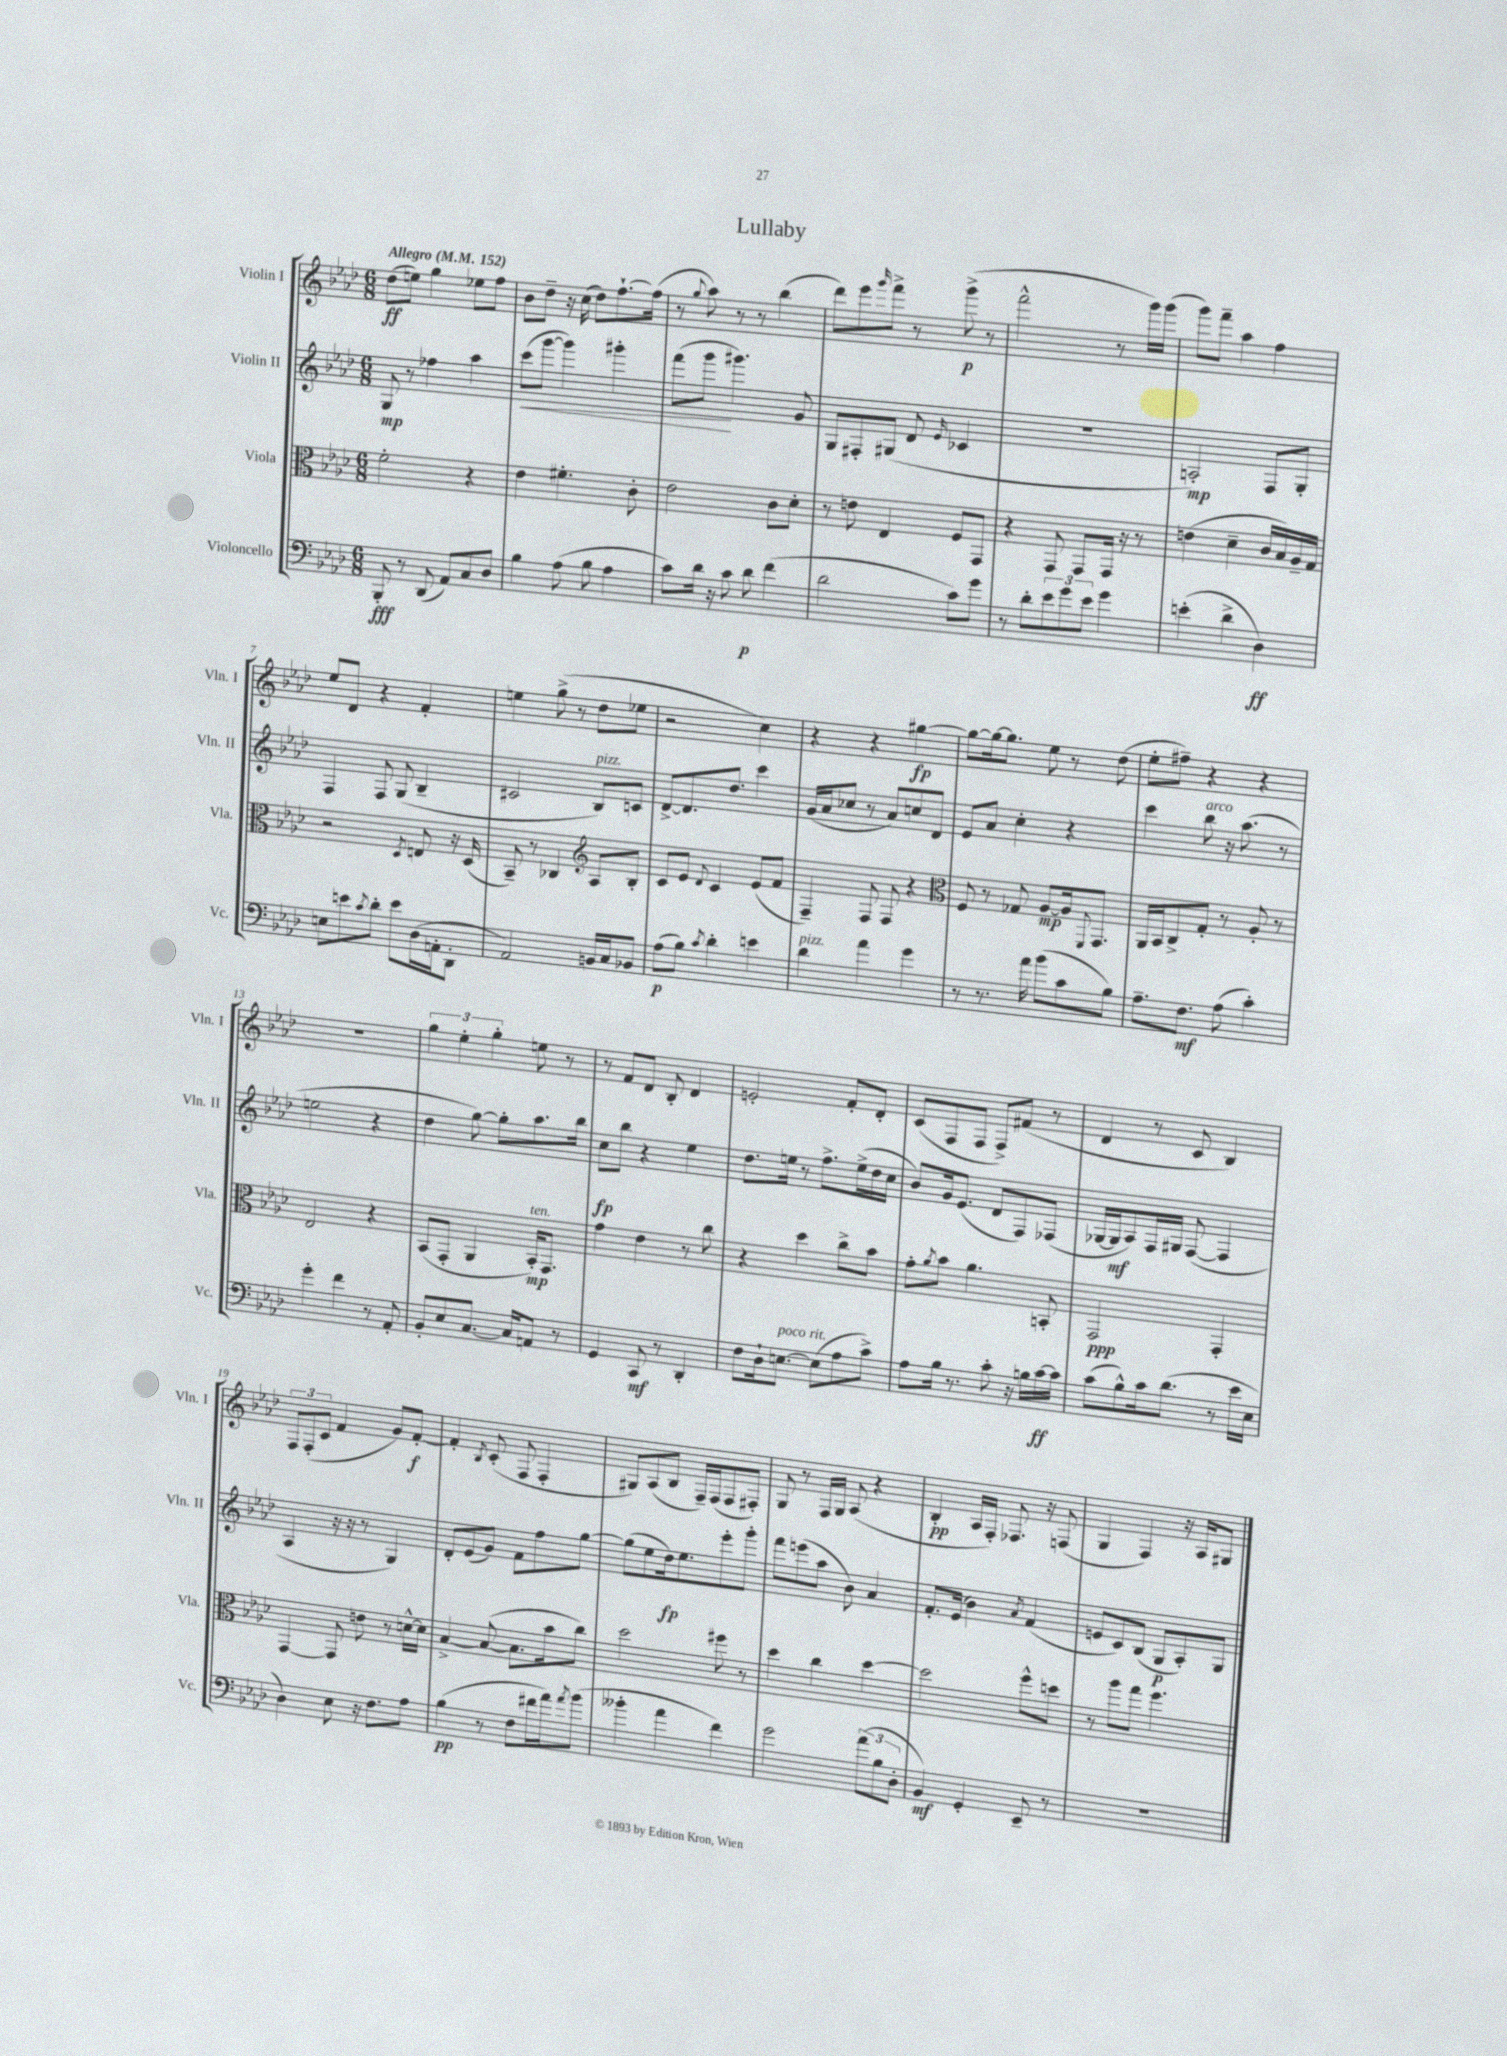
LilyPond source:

\header { title = "Lullaby" }
<<
\new StaffGroup <<
\new Staff = "s0" \with { instrumentName = "Violin I" shortInstrumentName = "Vln. I" } {
    \clef treble \key aes \major \numericTimeSignature \time 6/8 \tempo "Allegro" 4 = 152
    des''8\ff( e''8) g''4 ees''8 f''8 |
    bes'8 des''8-- r16 c''16( des''8) f''8.~-! f''16( |
    r8 \appoggiatura { g''8 } aes''8) r8 r8 bes''4( |
    des'''8) ees'''8 \grace { g'''16 } f'''8-> r8 g'''8->\p( r8 |
    f'''2-^ r8 g'''16) g'''16( |
    g'''8) f'''8-- aes''4 f''4 |
    ees''8 des'8 r4 f'4-. |
    e''4 g''8->( r8 des''8 ees''8 |
    r2 c''4) |
    r4 r4 gis''4~\fp |
    gis''8~ gis''16~ gis''8. ees''8 r8 des''8( |
    ees''8-. fis''8--) r4 r4 |
    R2. |
    \tuplet 3/2 { g''4 ees''4-. g''4-. } e''8 r8 |
    r8 f'8 des'8 bes8-. des'4 |
    e'2-. f'8-. des'8-. |
    c'8( f8 f8 f8->) fis'8( r8 |
    des'4 r8 c'8 bes4) |
    \tuplet 3/2 { f8 f8-.( c'8 } f'4 g'8) f'8~-.\f |
    f'4-. \acciaccatura { bes8 } c'8-.( f8 f4-. |
    gis8) aes8( bes8 f16--) f16( f8 fis8-.) |
    g8 r8 f16 g16 aes8( r4 |
    bes4-.\pp aes16 f16-.) fes8. r16 f8( |
    g4 f4) r16 aes16 gis8 \bar "|." |
}
\new Staff = "s1" \with { instrumentName = "Violin II" shortInstrumentName = "Vln. II" } {
    \clef treble \key aes \major \numericTimeSignature \time 6/8
    g8\mp r8 fes''4 aes''4 |
    c'''8\<( g'''8~ g'''4) gis'''4-. |
    f'''8( g'''8\! gis'''4.) g'8 |
    g8 fis8-. gis8( des'8 \grace { ees'16 } ces'4 |
    R2. |
    a2-.\mp) f8 g8-. |
    f4 f8 g8( bes4-- |
    cis'2 bes8^\markup { \italic "pizz." }) c'8 |
    des'8~-> des'8. des''8. c'''4 |
    g'16( aes'16 ces''8 r8 aes'8) c''8 des'8 |
    ees'8 aes'8 c''4-. r4 |
    c'''4 bes''8^\markup { \italic "arco" } r16 aes''8.( r8 |
    e''2 r4 |
    des''4 g''8~) g''8-. aes''8. bes''16 |
    c''8\fp bes''8 r4 ees''4 |
    des''8. e''16 r8 f''8.-> e''16->( des''16 c''16 |
    bes'8) g'16 ees'8.( des'8 f8) fes8( |
    ges16~ ges16\mf aes8) f16 gis16 f8~( f4 |
    aes4 r16 r16 r8 g4) |
    des'8-. ees'8( g'8) f'8 f''8 g''8~ |
    g''8( ees''8 des''16\fp) ees''8. ees'''8-. g'''8-. |
    f'''8 e'''8( aes''8 bes'8) aes'4 |
    f'8.-. ees'16( bes'4) \acciaccatura { aes'8 } f'4( |
    e'8 c'8) bes8( g8\p aes8-.) g8 \bar "|." |
}
\new Staff = "s2" \with { instrumentName = "Viola" shortInstrumentName = "Vla." } {
    \clef alto \key aes \major \numericTimeSignature \time 6/8
    f'2-. r4 |
    ees'4 fis'4.-. c'8-. |
    ees'2 c'8 des'8-. |
    r8 e'8 ees4 f8 g,8 |
    r4 g,8 g,8 g,16 r16 r8 |
    e'4( des'4-- c'16 bes16) aes16-- g16 |
    r2 \acciaccatura { des8 } e8 r16 des16( |
    bes,8--) r8 ces4 \clef treble aes8 bes8-. |
    c'8 ees'8 \appoggiatura { des'8 } c'4 ees'8( f'8 |
    f4--) f8 f8 r4 |
    \clef alto f8 r8 ges8 aes8~\mp aes16 \appoggiatura { f,8 } g,8. |
    aes,16 bes,16 c8-> g8-. r8 aes8-. r8 |
    ees2 r4 |
    bes,8( g,8-. aes,4 bes,16-.\mp^\markup { \italic "ten." }) g,8. |
    g'4 ees'4 r8 c''8 |
    r4 des''4 c''8-> bes'8 |
    g'8-. \acciaccatura { aes'8 } bes'8 aes'4. b,8-. |
    g,2\ppp g,4-. |
    g,4~ g,8 e'8 r8 d'16~-^ d'16 |
    bes4~-> bes8~( bes8. bes'16 c''8) |
    des''2 fis''8 r8 |
    des''4 c''4 des''4~ |
    des''2 f''8-^ d''8 |
    r8 aes''8 g''8 f''4. \bar "|." |
}
\new Staff = "s3" \with { instrumentName = "Violoncello" shortInstrumentName = "Vc." } {
    \clef bass \key aes \major \numericTimeSignature \time 6/8
    bes,,8-.\fff r8 des,8( aes,8) c8 des8 |
    bes4 aes8( bes8 aes4 |
    c'8) des'16 r16 c'8 des'8\p f'4( |
    des'2 c'8) g'8 |
    r8 des'8-. \tuplet 3/2 { ees'8 g'8 ees'8 } g'4 |
    e'4-.( des'4-> des4\ff) |
    e8 e'8 \acciaccatura { c'8 } des'8-. e'8 des16( a,16-. des,8-. |
    aes,2) b,16 c16 bes,8 |
    aes8\p( bes8) \acciaccatura { c'8 } des'4-. e'4 |
    des'4^\markup { \italic "pizz." } aes'4 g'4 |
    r8 r8. aes'16 bes'8( c'8 bes8) |
    aes8.-- f8.\mf aes8( c'4-.) |
    g'4-. f'4 r8 aes,8-. |
    bes,8-. ees8 c8.~ c16 a,8 r8 |
    g,4 c,8\mf r8 des,4-. |
    f8 des16-! e8.~^\markup { \italic "poco rit." } e8( aes8 c'8->) |
    aes8 bes16 r8. c'8-. r16 b16 c'16~\ff c'16 |
    c'8( bes8-^) c'16 des'8.( r8 ees'16 ees16 |
    des4) ees8 r16 f8. aes8 |
    bes4\pp( r8 f8 fis'16 aes'16) \acciaccatura { aes'8 } bes'8( |
    beses'4-. aes'4 f'4) |
    g'2 \tuplet 3/2 { aes'8( bes8 des8-. } |
    bes,4\mf) g,4-. ees,8-- r8 |
    R2. \bar "|." |
}
>>
>>
